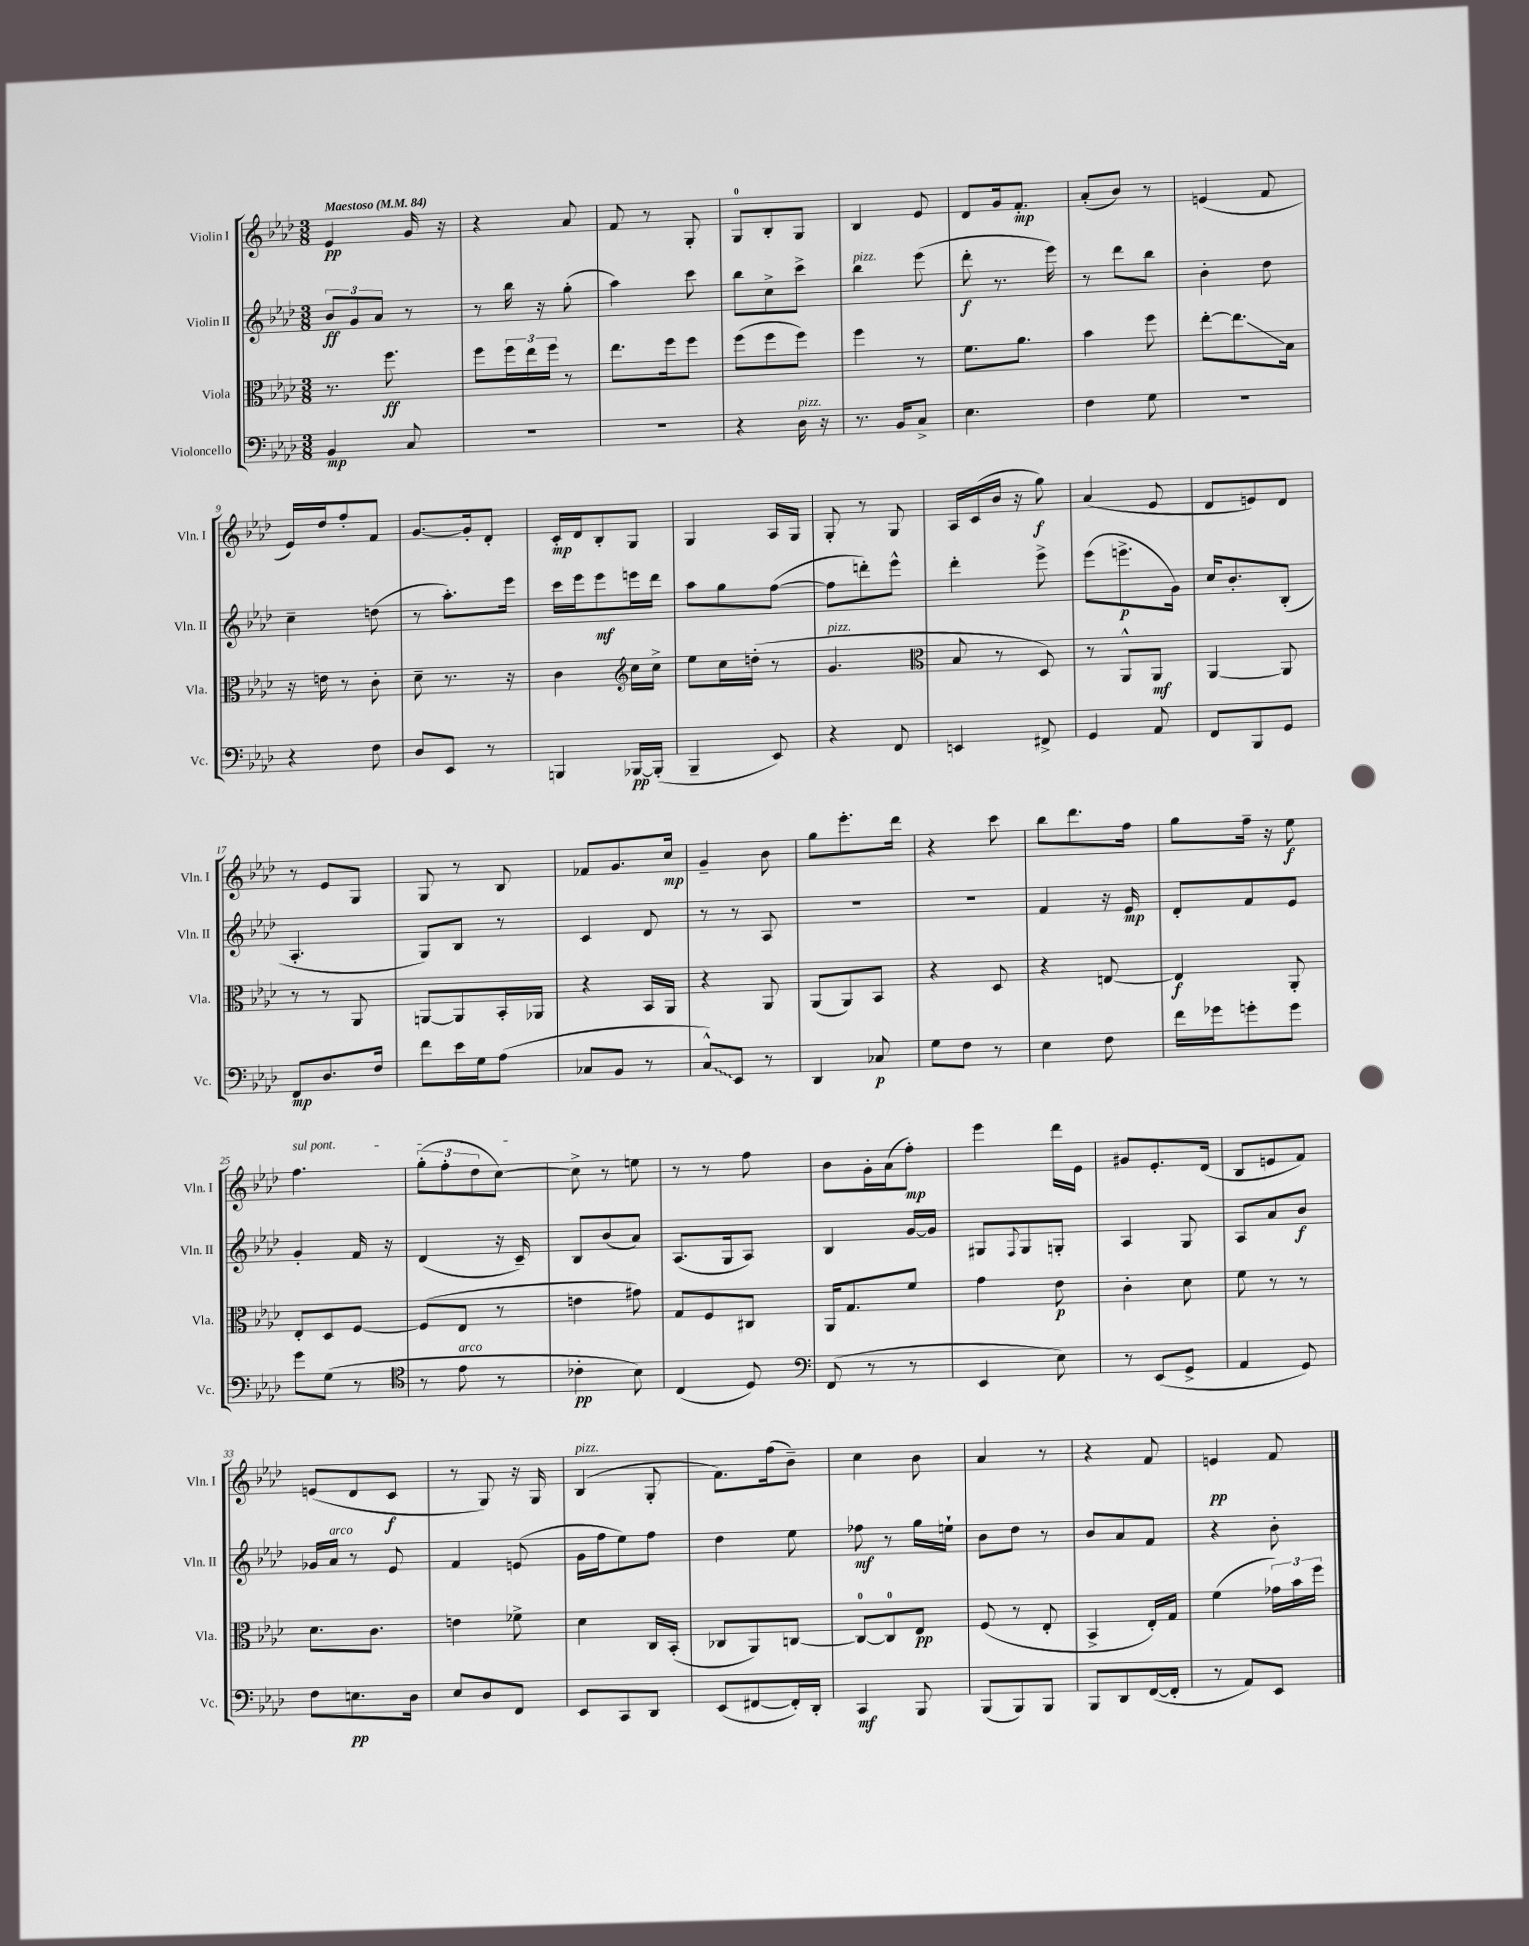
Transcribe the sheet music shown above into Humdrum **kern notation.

**kern	**kern	**kern	**kern
*staff4	*staff3	*staff2	*staff1
*clefF4	*clefC3	*clefG2	*clefG2
*k[b-e-a-d-]	*k[b-e-a-d-]	*k[b-e-a-d-]	*k[b-e-a-d-]
*M3/8	*M3/8	*M3/8	*M3/8
*MM84	*MM84	*MM84	*MM84
4BB-	8.r	12b-	4e-
.	.	12g	.
.	.	12a-	.
.	8.ff	.	.
8C	.	8r	16g
.	.	.	16r
=	=	=	=
4.r	8ff	8r	4r
.	24ff	16bb-	.
.	24ee-	.	.
.	.	16r	.
.	24ff	.	.
.	8r	(8gg'	8a-
=	=	=	=
4.r	8.ee-	4aa-)	8f
.	.	.	8r
.	16ff	.	.
.	8ff	8ccc	8G'
=	=	=	=
4r	(8ff	8bb-	8G
.	8ff	8cc^	8B-'
16D-	8ff)	8ccc^	8G
16r	.	.	.
=	=	=	=
8.r	4ff	4bb-	4B-
16BB-	.	.	.
8C^	8r	(8eee-	8e-
=	=	=	=
4.E-	8.f	8ddd-'	8d-
.	.	8.r	16g
.	8.a-	.	8.f'
.	.	16eee-)	.
=	=	=	=
4F	4b-	8r	(8a-'
.	.	8ddd-	8b-)
8G	8ff	8bb-	8r
=	=	=	=
4.r	[8ee-'	4b-'	(4e
.	8.ee-]	.	.
.	.	8dd-	8f
.	16B-	.	.
=	=	=	=
4r	16r	4cc~	16e-)
.	16e	.	16dd-
.	8r	.	8ff'
8F	8c'	(8dd	8f
=	=	=	=
8D-	8d-~	8r	[8.g
8EE-	8.r	8.aa-')	.
.	.	.	16g']
8r	.	.	8d-'
.	16r	16eee-	.
=	=	=	=
4BBB	4c	16ccc	16c'
.	.	16eee-	16d-
.	.	8eee-	8B-'
*	*clefG2	*	*
[16BBB-	16cc	16eee	8G
(16BBB-']	16cc^	16ddd-	.
=	=	=	=
4BBB-~	8ee-	8aa-	4G
.	16cc	8gg	.
.	(16dd'	.	.
8EE-)	8r	([8ff	16A-
.	.	.	16G
=	=	=	=
4r	4.g	8ff]	8G'
.	.	8ddd')	8r
8FF	.	8eee-^^	8G
=	=	=	=
*	*clefC3	*	*
4EE	8B-	4ddd-'	16A-
.	.	.	(16c
.	8r	.	16b-
.	.	.	16r
8FF#^	8D-)	8eee-^	8gg)
=	=	=	=
4GG	8r	(8eee-	(4a-
.	8AA-^^	8.eee^	.
8AA-	8AA-	.	8e-
.	.	16g)	.
=	=	=	=
8FF	[4AA-	16cc	8d-
.	.	8.b-'	.
8BBB-	.	.	8e)
8GG	8AA-]	(8B-'	8d-
=	=	=	=
8FF	8r	4.A-'	8r
8.D-	8r	.	8e-
.	8AA-	.	8G
16F	.	.	.
=	=	=	=
8f	[8AA	8G)	8G
16e-	8AA]	8B-	8r
16G	.	.	.
(8A-	16BB-'	8r	8B-
.	16AA-	.	.
=	=	=	=
8C-	4r	4c	8f-
8BB-	.	.	8.g
8r	16BB-	8d-	.
.	16AA-	.	16cc
=	=	=	=
8C^^)	4r	8r	4g~
8EE-	.	8r	.
8r	8AA-	8A-	8b-
=	=	=	=
4DD-	(8AA-	4.r	8gg
.	8AA-)	.	8.eee-'
8C-	8BB-	.	.
.	.	.	16ddd-
=	=	=	=
8G	4r	4.r	4r
8F	.	.	.
8r	8D-	.	8ccc
=	=	=	=
4E-	4r	4f	8bb-
.	.	.	8.ddd-
8F	[8E	16r	.
.	.	16e-	16ff
=	=	=	=
16f	4E]	8d-'	8gg
16g-	.	.	.
8g'	.	8f	16ff~
.	.	.	16r
8g	8AA-'	8e-	8ee-
=	=	=	=
8g	8E-'	4g'	4.ff
(8G	8D-	.	.
8r	[8F	16f	.
.	.	16r	.
=	=	=	=
*clefC4	*	*	*
8r	(8F]	(4d-	(12gg'
.	.	.	12ff'
8e-	8E-	.	.
.	.	.	12dd-
8r	8r	16r	[8cc)
.	.	16c~)	.
=	=	=	=
4c-'	4e	8B-	8cc^]
.	.	(8b-	8r
8B-)	8g#)	8a-)	8ee
=	=	=	=
(4C	8G	(8.A-	8r
.	8F	.	8r
.	.	16G	.
8D-)	8C#	8A-)	8ff
=	=	=	=
*clefF4	*	*	*
(8FF	16AA-	4B-	8b-
.	8.G	.	.
8r	.	.	16g'
.	.	.	(16a-
8r	8f	[16g	8ff')
.	.	16g]	.
=	=	=	=
4EE-	4g	8G#	4eee-
.	.	8qqF	.
.	.	8G#	.
8E-)	8e-	8G'	16ddd-
.	.	.	16e-
=	=	=	=
8r	4c'	4A-	8g#
(8EE-	.	.	8.e-'
8GG^	8d-	8G	.
.	.	.	(16d-
=	=	=	=
4AA-	8f	8A-	8B-
.	8r	8a-	8e
8GG)	8r	8b-	8f)
=	=	=	=
8F	8.d-	16g-	(8e
.	.	16a-	.
8.E	.	8r	8d-
.	8.c	.	.
.	.	8e-	8c
16D-	.	.	.
=	=	=	=
8E-	4e	4f	8r
8D-	.	.	8G)
8FF	8f-^	(8e	16r
.	.	.	16G
=	=	=	=
8EE-	4d-	16g	(4B-
.	.	16ff	.
8CC	.	8ee-)	.
8DD-	16C	8ff	8G'
.	(16BB-'	.	.
=	=	=	=
(8EE-	8C-	4dd-	8.f)
[8FF#	8AA-)	.	.
.	.	.	(16ff
16FF#'])	[8C	8ee-	8b-~)
16DD-'	.	.	.
=	=	=	=
4CC	8C_	8ff-	4cc
.	8C]	8r	.
8BBB-	8E-	16gg	8b-
.	.	16ee`	.
=	=	=	=
(8BBB-	(8F	8b-	4a-
8BBB-)	8r	8dd-	.
8BBB-	8E-'	8r	8r
=	=	=	=
8BBB-	4BB-^	8b-	4r
8DD-	.	8a-	.
([16FF	16E-')	8f	8f
16FF']	16G	.	.
=	=	=	=
8r	(4f	4r	4e
8AA-)	.	.	.
8EE-	24g-)	8b-'	8f
.	24b-	.	.
.	24ff	.	.
==	==	==	==
*-	*-	*-	*-
